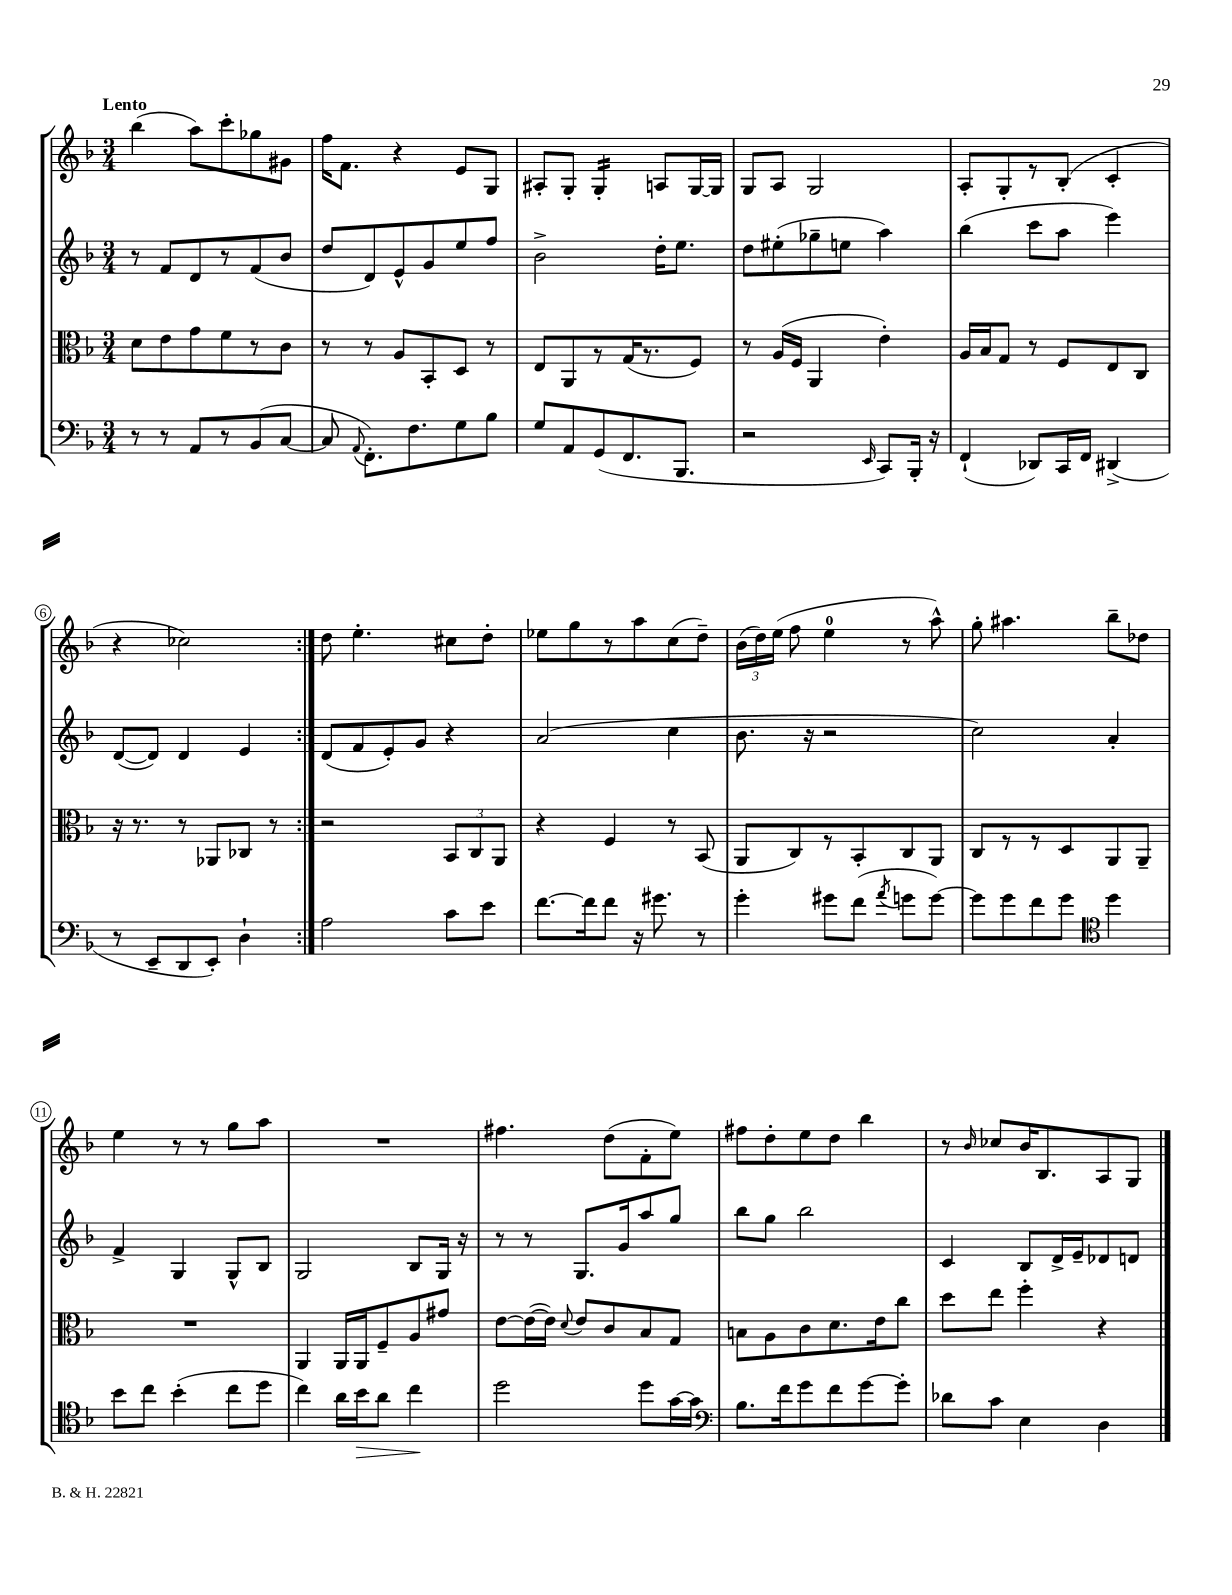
<<
\new StaffGroup <<
\new Staff = "s0" {
    \clef treble \key f \major \numericTimeSignature \time 3/4 \tempo "Lento"
    \autoBeamOff \repeat volta 2 { bes''4( a''8[) c'''8-. ges''8 gis'8] |
    f''16[ f'8.] r4 e'8[ g8] |
    ais8[-. g8]-. g4:16-. a8[ g16~ g16] |
    g8[ a8] g2 |
    a8[-. g8-. r8 bes8]-.( c'4-. |
    r4 ces''2) | }
    d''8 e''4.-. cis''8[ d''8]-. |
    ees''8[ g''8 r8 a''8 c''8( d''8]--) |
    \tuplet 3/2 { bes'16[( d''16) e''16]( } f''8 e''4-0 r8 a''8-^) |
    g''8-. ais''4. bes''8[-- des''8] |
    e''4 r8 r8 g''8[ a''8] |
    R2. |
    fis''4. d''8[( f'8-. e''8]) |
    fis''8[ d''8-. e''8 d''8] bes''4 |
    r8 \grace { bes'16 } ces''8[ bes'16 bes8. a8 g8] \bar "|." |
}
\new Staff = "s1" {
    \clef treble \key f \major \numericTimeSignature \time 3/4
    \autoBeamOff \repeat volta 2 { r8 f'8[ d'8 r8 f'8( bes'8] |
    d''8[ d'8) e'8-^ g'8 e''8 f''8] |
    bes'2-> d''16[-. e''8.] |
    d''8[ eis''8-.( ges''8-- e''8] a''4) |
    bes''4( c'''8[ a''8] e'''4) |
    d'8[~( d'8]) d'4 e'4 | }
    d'8[( f'8 e'8-.) g'8] r4 |
    a'2( c''4 |
    bes'8. r16 r2 |
    c''2) a'4-. |
    f'4-> g4 g8[-^ bes8] |
    g2 bes8[ g16] r16 |
    r8 r8 g8.[ g'16 a''8 g''8] |
    bes''8[ g''8] bes''2 |
    c'4 bes8[ d'16-> e'16-- des'8 d'8] \bar "|." |
}
\new Staff = "s2" {
    \clef alto \key f \major \numericTimeSignature \time 3/4
    \autoBeamOff \repeat volta 2 { d'8[ e'8 g'8 f'8 r8 c'8] |
    r8 r8 a8[ bes,8-. d8] r8 |
    e8[ a,8 r8 g16( r8. f8]) |
    r8 a16[( f16] a,4 e'4-.) |
    a16[ bes16 g8] r8 f8[ e8 c8] |
    r16 r8. r8 aes,8[ ces8] r8 | }
    r2 \tuplet 3/2 { bes,8[ c8 a,8] } |
    r4 f4 r8 bes,8( |
    a,8[ c8) r8 bes,8-. c8 a,8] |
    c8[ r8 r8 d8 a,8 a,8]-- |
    R2. |
    a,4 a,16[ a,16 f8-- a8 gis'8] |
    e'8[~ e'16~( e'16]) \appoggiatura { d'8 } e'8[ c'8 bes8 g8] |
    b8[ a8 c'8 d'8. e'16 c''8] |
    d''8[ e''8] f''4-. r4 \bar "|." |
}
\new Staff = "s3" {
    \clef bass \key f \major \numericTimeSignature \time 3/4
    \autoBeamOff \repeat volta 2 { r8 r8 a,8[ r8 bes,8( c8]~ |
    c8 \appoggiatura { a,8 } f,8.[-.) f8. g8 bes8] |
    g8[ a,8 g,8( f,8. bes,,8.] |
    r2 \grace { e,16 } c,8[) bes,,16]-. r16 |
    f,4-!( des,8[) c,16 f,16] dis,4->( |
    r8 e,8[-- d,8 e,8]-.) d4-! | }
    a2 c'8[ e'8] |
    f'8.[~ f'16 f'8] r16 gis'8. r8 |
    g'4-. gis'8[ f'8]( \acciaccatura { a'8 } g'8[ g'8]~) |
    g'8[ g'8 f'8 g'8] \clef tenor d''4 |
    bes'8[ c''8] bes'4-.( c''8[ d''8] |
    c''4) a'16[ bes'16\> a'8] c''4\! |
    d''2 d''8[ g'16~ g'16] |
    \clef bass bes8.[ f'16 g'8 f'8 g'8~ g'8]-. |
    des'8[ c'8] e4 d4 \bar "|." |
}
>>
>>
\layout { \context { \Score \override BarNumber.stencil = #(make-stencil-circler 0.1 0.3 ly:text-interface::print) } }
